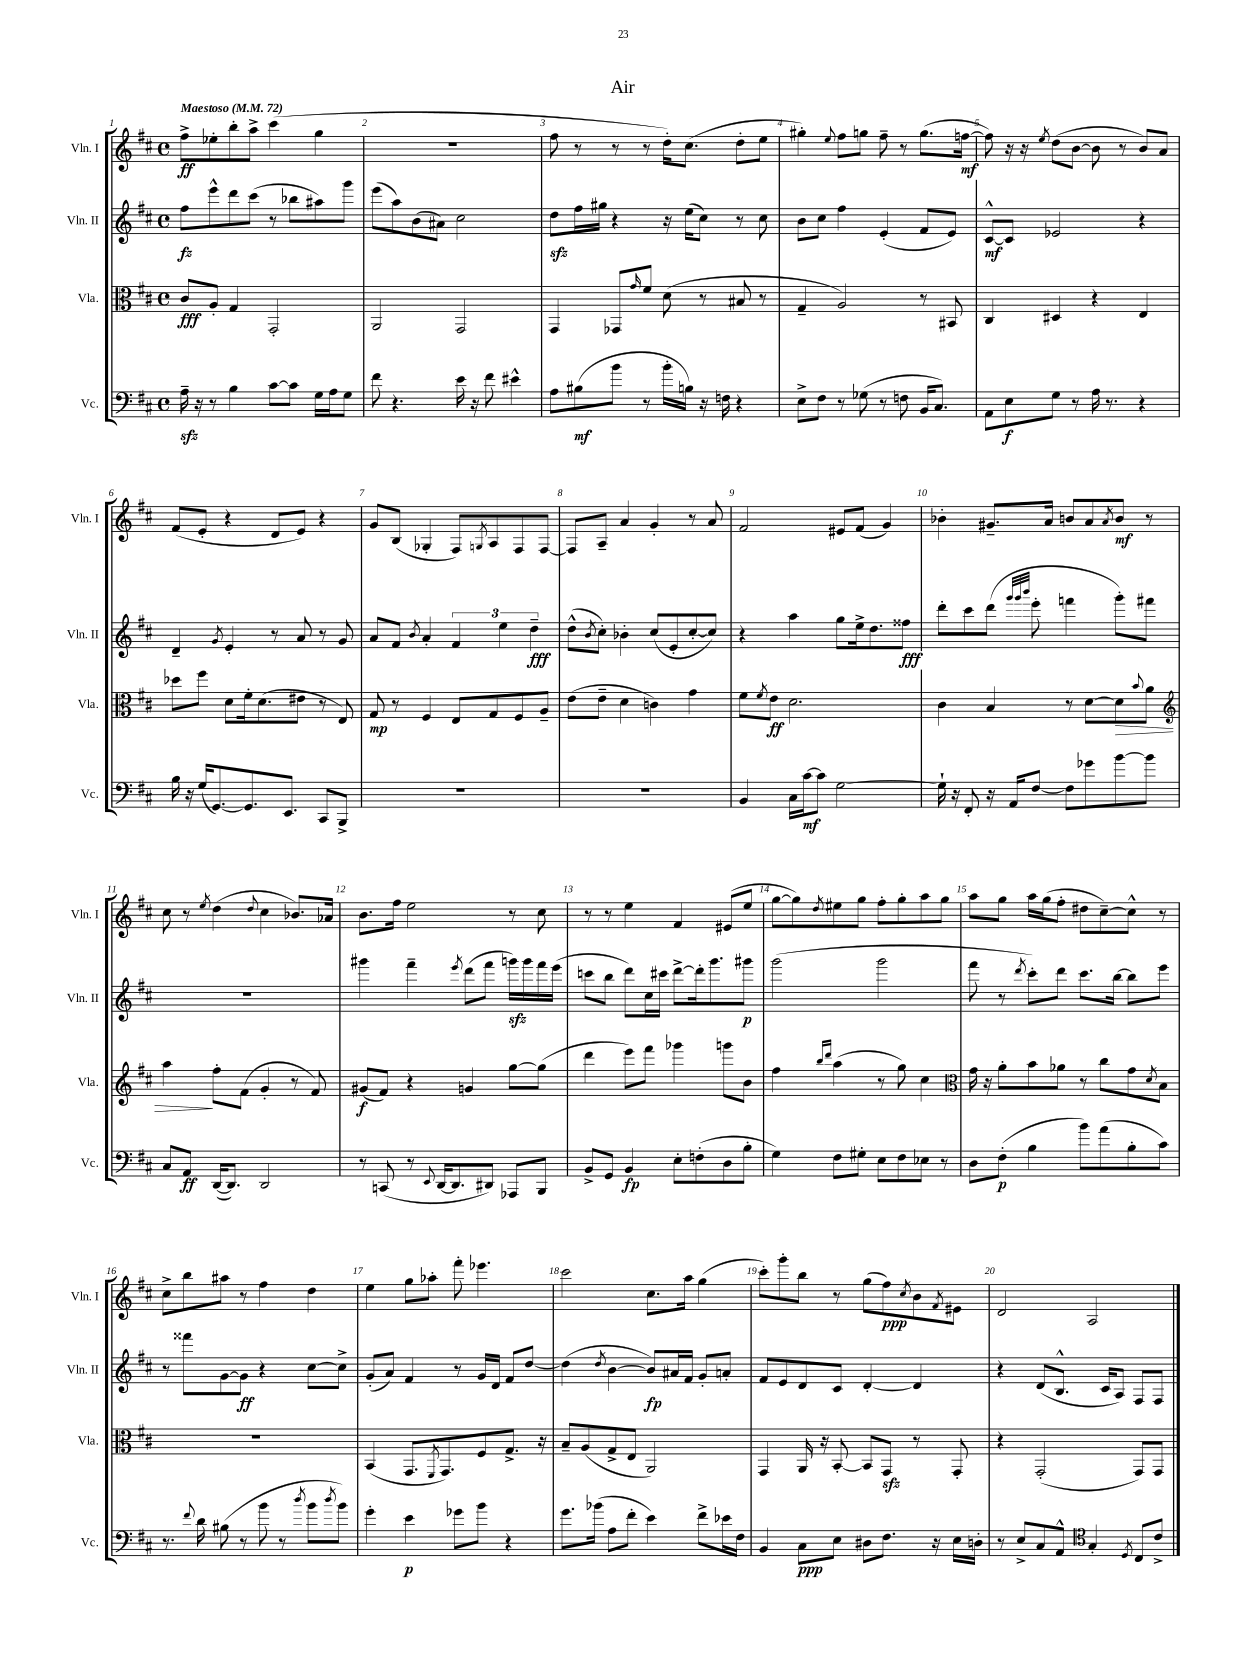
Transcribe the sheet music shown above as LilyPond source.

\header { title = "Air" }
<<
\new StaffGroup <<
\new Staff = "s0" \with { instrumentName = "Vln. I" shortInstrumentName = "Vln. I" } {
    \clef treble \key d \major \defaultTimeSignature \time 4/4 \tempo "Maestoso" 4 = 72
    fis''8->\ff ees''8-. b''8-. a''8-> cis'''4( g''4 |
    R1 |
    fis''8 r8 r8 r8 d''16-.) cis''8.( d''8-. e''8 |
    gis''4-.) \appoggiatura { e''8 } fis''8 g''8 fis''8-- r8 g''8.( f''16~\mf |
    f''8) r16 r16 \acciaccatura { e''8 } d''8( b'8~ b'8 r8 b'8) a'8 |
    fis'8( e'8-. r4 d'8 e'8) r4 |
    g'8 b8( ges4-. fis8) \acciaccatura { g8 } a8 fis8 fis8~ |
    fis8 a8-- a'4 g'4-. r8 a'8 |
    fis'2 eis'8 fis'8( g'4) |
    bes'4-. gis'8.-- a'16 b'8 a'8 \acciaccatura { a'8 } b'8\mf r8 |
    cis''8 r8 \acciaccatura { e''8 } d''4( \appoggiatura { d''8 } cis''4 bes'8.) aes'16 |
    b'8. fis''16 e''2 r8 cis''8 |
    r8 r8 e''4 fis'4 eis'8( e''8 |
    g''8~ g''8) \acciaccatura { d''8 } eis''8 g''8 fis''8-. g''8-. a''8 g''8 |
    a''8 g''8 a''16 g''16( fis''8-. dis''8 cis''8~--) cis''8-^ r8 |
    cis''8-> b''8 ais''8 r8 fis''4 d''4 |
    e''4 g''8 aes''8-. fis'''8-. ees'''4. |
    cis'''2 cis''8. a''16 g''4( |
    cis'''8-.) g'''8-. b''8 r8 g''8( fis''8\ppp) \acciaccatura { cis''8 } b'8 \acciaccatura { fis'8 } eis'8 |
    d'2 a2 \bar "|." |
}
\new Staff = "s1" \with { instrumentName = "Vln. II" shortInstrumentName = "Vln. II" } {
    \clef treble \key d \major \defaultTimeSignature \time 4/4
    fis''8\fz e'''8-^ d'''8 cis'''8( r8 bes''8 ais''8) g'''8 |
    e'''8( a''8) b'8( ais'8) cis''2 |
    d''8\sfz fis''16 gis''16 r4 r16 e''16( cis''8) r8 cis''8 |
    b'8 cis''8 fis''4 e'4-.( fis'8 e'8) |
    cis'8~-^\mf cis'8 ees'2 r4 |
    d'4-- \acciaccatura { g'8 } e'4-. r8 a'8 r8 g'8 |
    a'8 fis'8 \acciaccatura { b'8 } a'4-. \tuplet 3/2 { fis'4 e''4 d''4--\fff } |
    d''8-^( \acciaccatura { b'8 } cis''8-.) bes'4-. cis''8( e'8-. cis''8~-. cis''8) |
    r4 a''4 g''8 e''16-> d''8. fisis''8\fff |
    d'''8-. cis'''8 d'''8( \grace { g'''32 g'''32 b'''32 } e'''8-. f'''4 g'''8-.) fis'''8 |
    R1 |
    gis'''4 fis'''4-- \acciaccatura { e'''8 } d'''8( fis'''8 g'''16\sfz) g'''16 fis'''16 e'''16( |
    c'''8 b''8 d'''8) cis''16 cis'''16 d'''8~-> d'''16-. g'''8. gis'''8\p |
    g'''2( g'''2 |
    fis'''8 r8 \acciaccatura { d'''8 } cis'''8-.) d'''8 cis'''8. b''16~ b''8 e'''8 |
    r8 fisis'''8 g'8~ g'8\ff r4 cis''8~ cis''8-> |
    g'8-.( a'8) fis'4 r8 g'16 d'16 fis'8 d''8~ |
    d''4( \acciaccatura { d''8 } b'4~ b'8\fp) ais'16 fis'16 g'8-. a'8-. |
    fis'8 e'8 d'8 cis'8 d'4~-. d'4 |
    r4 d'8( b8.-^ cis'16 a8) fis8 fis8 \bar "|." |
}
\new Staff = "s2" \with { instrumentName = "Vla." shortInstrumentName = "Vla." } {
    \clef alto \key d \major \defaultTimeSignature \time 4/4
    cis'8\fff a8-. g4 g,2-. |
    a,2 g,2 |
    g,4 ges,8 \grace { g'16 } fis'8 d'8( r8 bis8 r8 |
    g4-- a2) r8 bis,8 |
    cis4 dis4 r4 e4 |
    des''8 fis''8 d'8 fis'16-. d'8.( eis'8 r8 e8) |
    g8\mp r8 fis4 e8 g8 fis8 a8-- |
    e'8( e'8-- d'4 c'4) g'4 |
    fis'8 \acciaccatura { fis'8 } e'8\ff d'2. |
    cis'4 b4 r8 d'8~ d'8\> \appoggiatura { b'8 } a'8 |
    \clef treble a''4\! fis''8-. fis'8( g'4-. r8 fis'8) |
    gis'8\f( fis'8) r4 g'4 g''8~ g''8( |
    d'''4 e'''8) fis'''8 ges'''4 g'''8 b'8 |
    fis''4 \grace { b''16 d'''16 } a''4( r8 g''8) cis''4 |
    \clef alto g'16 r16 a'8-. b'8 aes'8 r8 cis''8 g'8 \acciaccatura { d'8 } b8 |
    R1 |
    b,4( g,8. \acciaccatura { fis,8 } g,8.) fis8 g8.-> r16 |
    b8-- a8( g8-> e8 a,2) |
    g,4 a,16 r16 b,8~-. b,8 g,8\sfz r8 g,8-. |
    r4 g,2-.( g,8) g,8 \bar "|." |
}
\new Staff = "s3" \with { instrumentName = "Vc." shortInstrumentName = "Vc." } {
    \clef bass \key d \major \defaultTimeSignature \time 4/4
    a16--\sfz r16 r8 b4 cis'8~ cis'8 g16 a16 g8 |
    fis'8 r4. e'16 r16 fis'8 eis'4-^ |
    a8 bis8\mf( b'8 r8 b'16-. b16) r16 f16 r4 |
    e8-> fis8 r8 ges8( r8 f8 b,16 cis8.) |
    a,8 e8\f g8 r8 a16 r8. r4 |
    b16 r16 g16( g,8.~) g,8. e,8. cis,8 b,,8-> |
    R1 |
    R1 |
    b,4 cis16 cis'16~\mf cis'8 g2~ |
    g16-! r16 fis,8-. r16 a,16 fis8~ fis8 ges'8 b'8~ b'8 |
    cis8 a,8\ff d,16~( d,8.) d,2 |
    r8 c,8( r8 \appoggiatura { e,8 } d,16~ d,8. dis,8) aes,,8 b,,8 |
    b,8-> g,8 b,4\fp e8-. f8-.( d8 b8-. |
    g4) fis8 gis8-. e8 fis8 ees8 r8 |
    d8 fis8-.\p( b4 b'8) a'8( b8-. cis'8) |
    r8. \appoggiatura { fis'8 } d'16 bis8( r8 b'8 r8 \acciaccatura { d''8 } b'8 \acciaccatura { d''8 } b'8) |
    g'4-. e'4\p ges'8 b'8 r4 |
    g'8. bes'16( a8 fis'8-. e'4) fis'8-> ees'16 fis16 |
    b,4 cis8\ppp e8 dis8 fis8. r16 e16 d16-. |
    r8 e8-> cis8 a,8-^ \clef tenor g4-. \acciaccatura { d8 } cis8 cis'8-> \bar "|." |
}
>>
>>
\layout { \context { \Score \override BarNumber.break-visibility = ##(#f #t #t) barNumberVisibility = #all-bar-numbers-visible } }
